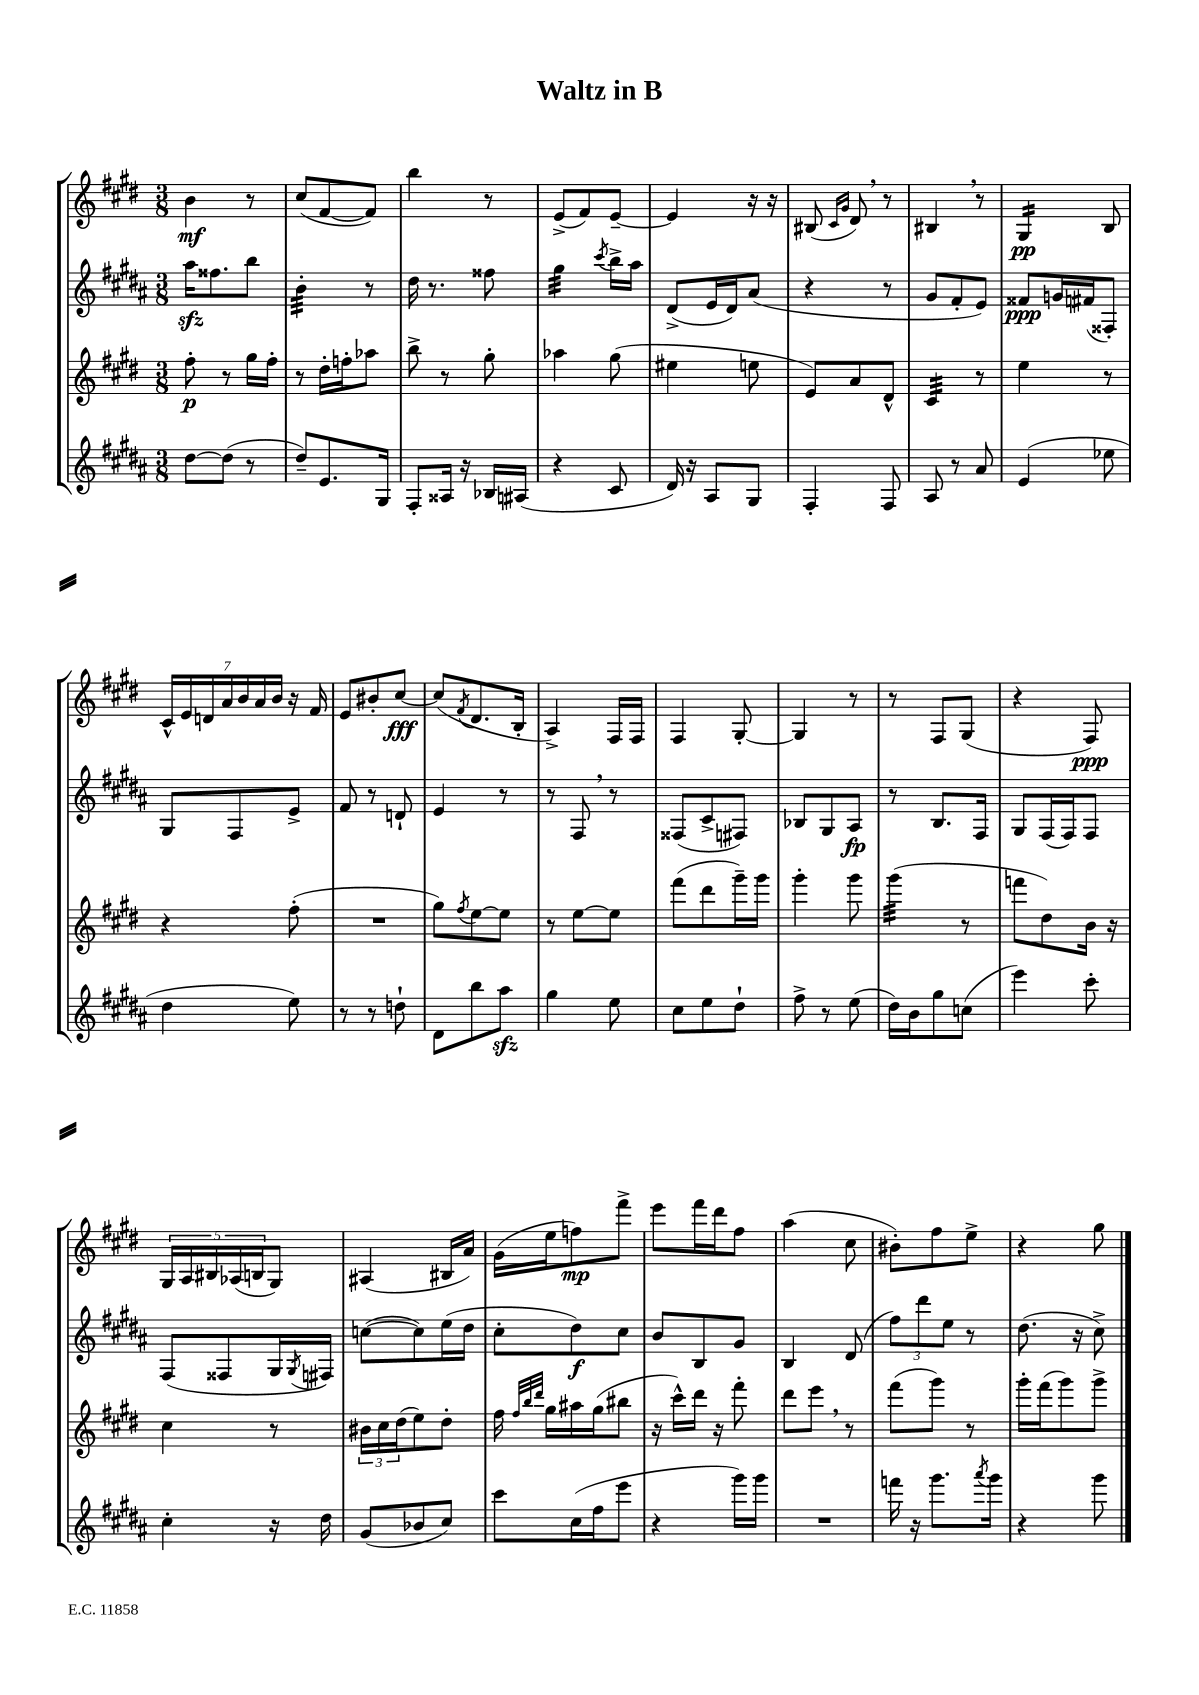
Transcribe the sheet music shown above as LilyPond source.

\header { title = "Waltz in B" }
<<
\new StaffGroup <<
\new Staff = "s0" {
    \clef treble \key e \major \numericTimeSignature \time 3/8
    b'4\mf r8 |
    cis''8( fis'8~ fis'8) |
    b''4 r8 |
    e'8->( fis'8) e'8~-- |
    e'4 r16 r16 |
    bis8( \grace { cis'16 gis'16 } dis'8) \breathe r8 |
    bis4 \breathe r8 |
    gis4:16\pp b8 |
    \tuplet 7/4 { cis'16-^ e'16 d'16 a'16 b'16 a'16 b'16 } r16 fis'16 |
    e'8 bis'8-. cis''8~\fff |
    cis''8( \acciaccatura { fis'8 } dis'8. b16-. |
    a4->) fis16 fis16 |
    fis4 gis8~-. |
    gis4 r8 |
    r8 fis8 gis8( |
    r4 fis8\ppp) |
    \tuplet 5/4 { gis16 a16 bis16 aes16( b16 } gis8) |
    ais4( bis16 a'16) |
    gis'16( e''16 f''8\mp) fis'''8-> |
    e'''8 fis'''16 dis'''16 fis''8 |
    a''4( cis''8 |
    bis'8-.) fis''8 e''8-> |
    r4 gis''8 \bar "|." |
}
\new Staff = "s1" {
    \clef treble \key b \major \numericTimeSignature \time 3/8
    ais''16\sfz fisis''8. b''8 |
    b'4:32-. r8 |
    dis''16 r8. fisis''8 |
    gis''4:32 \acciaccatura { cis'''8 } b''16-> ais''16 |
    dis'8->( e'16 dis'16) ais'8( |
    r4 r8 |
    gis'8 fis'8-. e'8) |
    fisis'8\ppp g'16 fis'16( fisis8-.) |
    gis8 fis8 e'8-> |
    fis'8 r8 d'8-! |
    e'4 r8 |
    r8 fis8 \breathe r8 |
    fisis8( cis'8-> fis8) |
    bes8 gis8 ais8\fp |
    r8 b8. fis16 |
    gis8 fis16( fis16) fis8 |
    fis8( fisis8 gis16 \acciaccatura { gis8 } fis16) |
    c''8~( c''8) e''16( dis''16 |
    cis''8-. dis''8\f) cis''8 |
    b'8 b8 gis'8 |
    b4 dis'8( |
    \tuplet 3/2 { fis''8) dis'''8 e''8 } r8 |
    dis''8.( r16 cis''8->) \bar "|." |
}
\new Staff = "s2" {
    \clef treble \key e \major \numericTimeSignature \time 3/8
    fis''8-.\p r8 gis''16 fis''16-. |
    r8 dis''16-. f''16-. aes''8 |
    b''8-> r8 gis''8-. |
    aes''4 gis''8( |
    eis''4 e''8 |
    e'8) a'8 dis'8-^ |
    cis'4:32 r8 |
    e''4 r8 |
    r4 fis''8-.( |
    R4. |
    gis''8) \acciaccatura { fis''8 } e''8~ e''8 |
    r8 e''8~ e''8 |
    fis'''8( dis'''8 gis'''16--) gis'''16 |
    gis'''4-. gis'''8 |
    gis'''4:32( r8 |
    f'''8 dis''8) b'16 r16 |
    cis''4 r8 |
    \tuplet 3/2 { bis'16 cis''16 dis''16( } e''8) dis''8-. |
    fis''16 \grace { fis''32 b''32 dis'''32 } gis''16 ais''16 gis''16( bis''8 |
    r16 cis'''16-^) dis'''16 r16 fis'''8-. |
    dis'''8 e'''8 \breathe r8 |
    fis'''8( gis'''8) r8 |
    gis'''16-. fis'''16( gis'''8) gis'''8-> \bar "|." |
}
\new Staff = "s3" {
    \clef treble \key b \major \numericTimeSignature \time 3/8
    dis''8~ dis''8( r8 |
    dis''8--) e'8. gis16 |
    fis8-. aisis16 r16 bes16 ais16( |
    r4 cis'8 |
    dis'16) r16 ais8 gis8 |
    fis4-. fis8 |
    ais8 r8 ais'8 |
    e'4( ees''8 |
    dis''4 e''8) |
    r8 r8 d''8-! |
    dis'8 b''8 ais''8\sfz |
    gis''4 e''8 |
    cis''8 e''8 dis''8-! |
    fis''8-> r8 e''8( |
    dis''16) b'16 gis''8 c''8( |
    e'''4) cis'''8-. |
    cis''4-. r16 dis''16 |
    gis'8( bes'8 cis''8) |
    cis'''8 cis''16( fis''16 e'''8 |
    r4 gis'''16) gis'''16 |
    R4. |
    f'''16 r16 gis'''8. \acciaccatura { ais'''8 } gis'''16 |
    r4 gis'''8 \bar "|." |
}
>>
>>
\layout { \context { \Score \remove "Bar_number_engraver" } }
